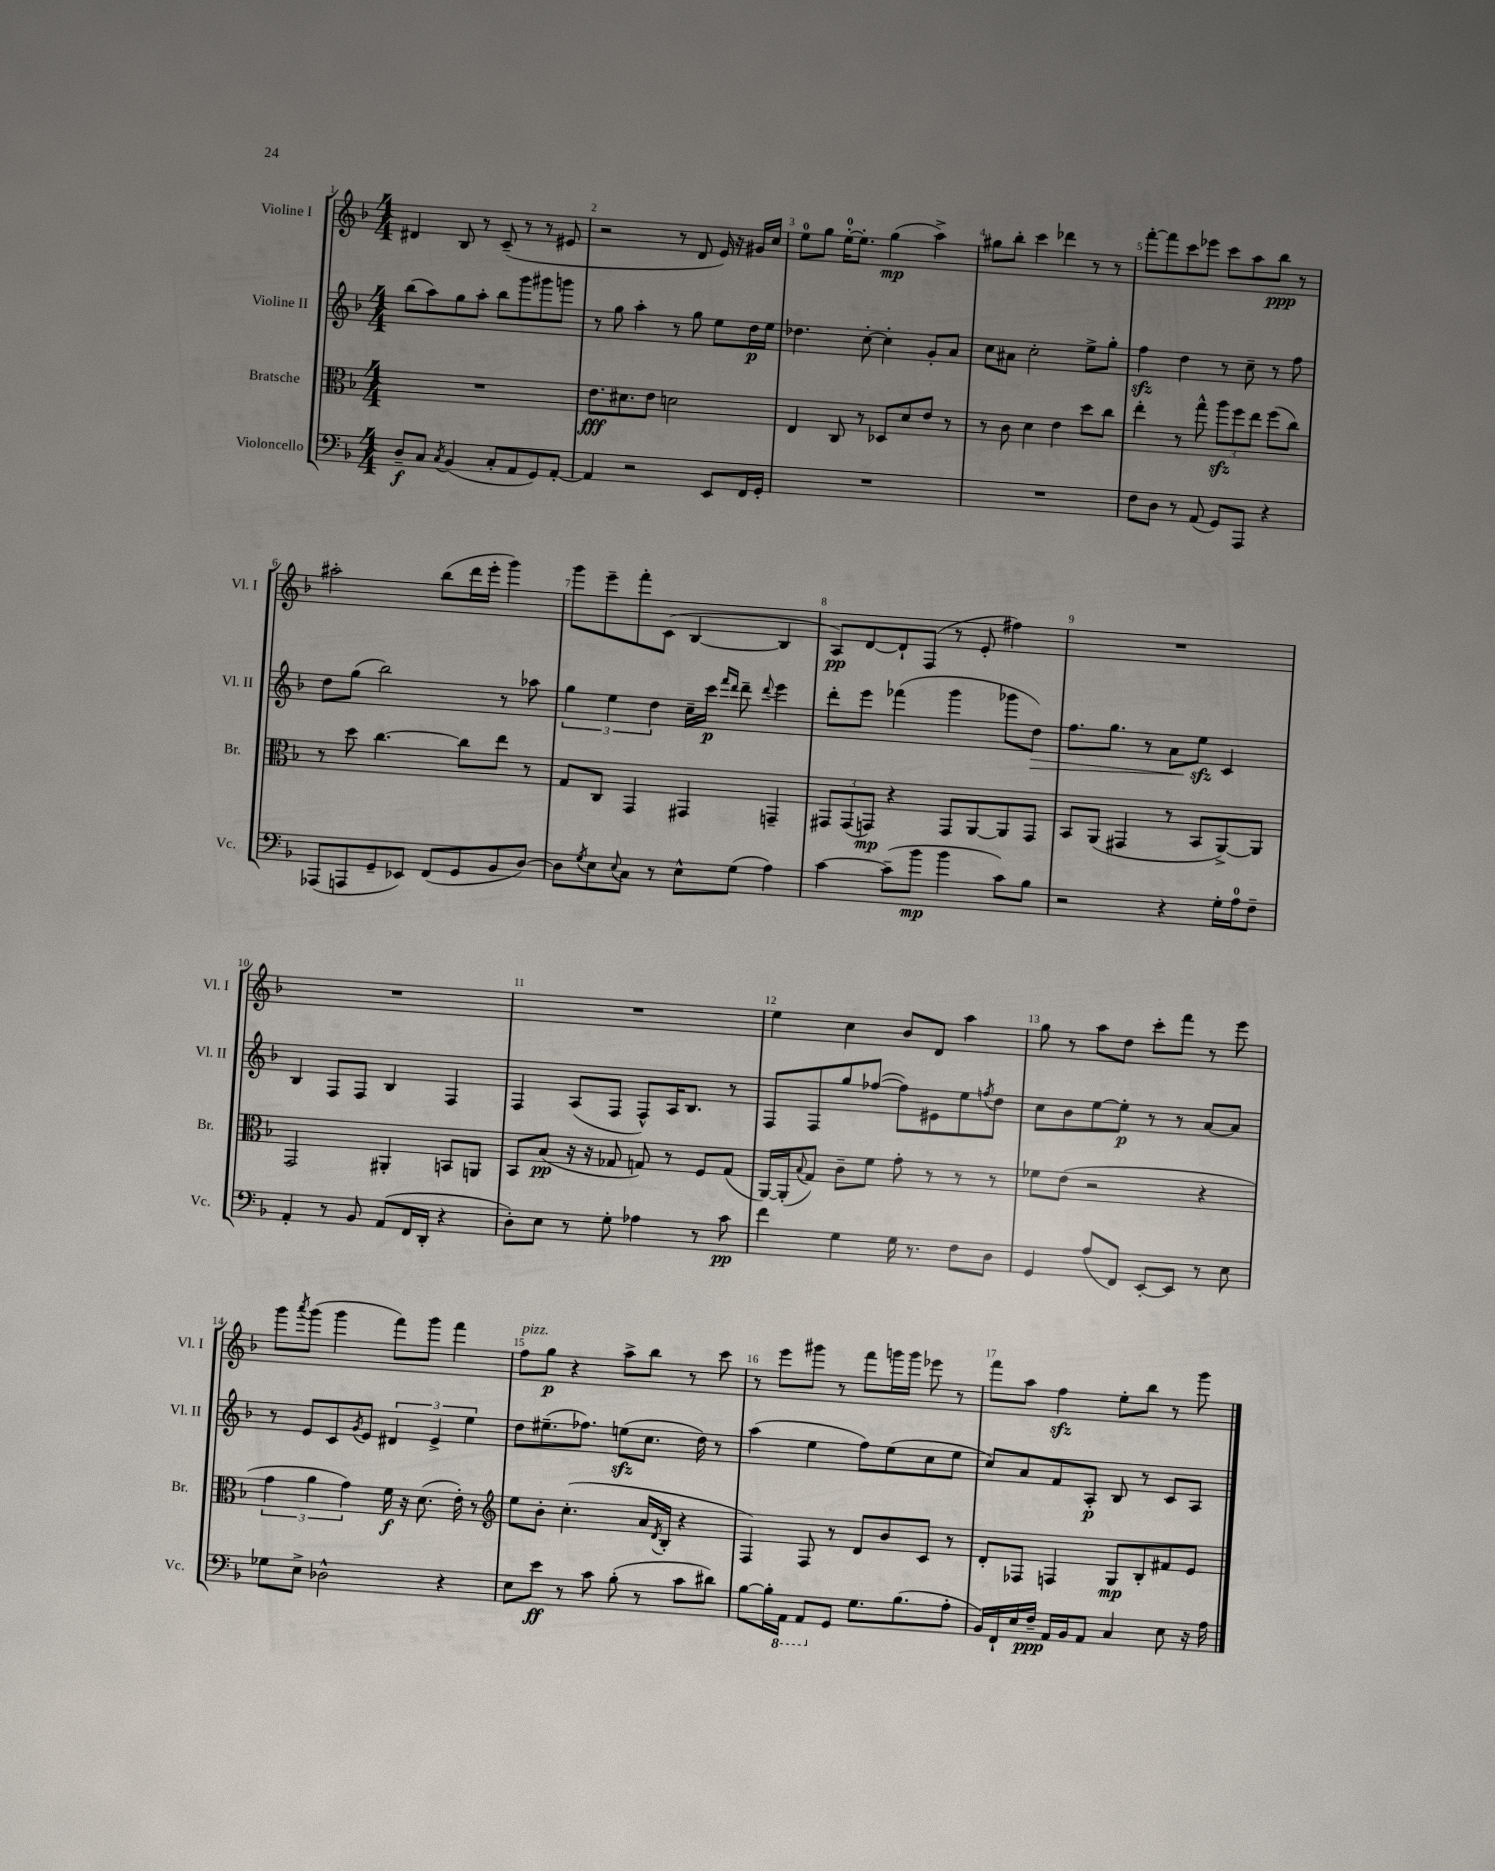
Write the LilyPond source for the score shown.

<<
\new StaffGroup <<
\new Staff = "s0" \with { instrumentName = "Violine I" shortInstrumentName = "Vl. I" } {
    \clef treble \key f \major \numericTimeSignature \time 4/4
    dis'4 bes8 r8 c'8--( r8 r8 eis'8 |
    r2 r8 d'8 e'16) r16 gis'16 c''16 |
    e''8-0 g''8 e''16-0~-. e''8.-. g''4\mp( a''4->) |
    gis''8 bes''8-. c'''4 des'''4 r8 r8 |
    f'''8~-. f'''8 c'''8 ees'''8 c'''8 a''8 bes''8\ppp r8 |
    ais''2-. bes''8( d'''16 e'''16-. g'''4) |
    g'''8 e'''8-- f'''8-. c'8( bes4~ bes4 |
    a8\pp) d'8~ d'8-! f8( r8 e'8-. fis''4) |
    R1 |
    R1 |
    R1 |
    e''4 c''4 bes'8 d'8 a''4 |
    g''8 r8 a''8 d''8 c'''8-. f'''8 r8 e'''8 |
    g'''8 \acciaccatura { a'''8 } g'''8( g'''4 f'''8) g'''8 f'''4 |
    f''8^\markup { \italic "pizz." } g''8\p r4 a''8-> bes''8 r8 c'''8 |
    r8 e'''8 gis'''8 r8 f'''8 g'''16 g'''16 ees'''8 r8 |
    f'''8 a''8 f''4\sfz e''8-. bes''8 r8 g'''8 \bar "|." |
}
\new Staff = "s1" \with { instrumentName = "Violine II" shortInstrumentName = "Vl. II" } {
    \clef treble \key f \major \numericTimeSignature \time 4/4
    bes''8( a''8) g''8 a''8-. bes''8 g'''8 gis'''8 g'''8 |
    r8 g''8 a''4-. r8 g''8 e''8 d''16\p e''16 |
    des''4. c''8~-. c''4-. g'8-. a'8 |
    c''8 ais'8 c''2-. e''8-> g''8-. |
    f''4\sfz d''4 r8 c''8-- r8 f''8 |
    d''8 g''8( bes''2) r8 aes''8 |
    \tuplet 3/2 { g''4 e''4 d''4 } c''16-- c'''16\p \grace { f'''16 d'''16 } d'''8-- \appoggiatura { d'''8 } e'''4 |
    d'''8-. e'''8 fes'''4( g'''4 ges'''8 d''8\>) |
    f''8. g''8. r8 a'8 e''8\sfz\! c'4 |
    bes4 f8 f8 bes4 f4 |
    f4 a8( f8 f8-^) a16 bes8. r8 |
    f8 f8 g''8 fes''8~( fes''8) eis'8 e''8 \acciaccatura { f''8 } d''8 |
    c''8 bes'8 e''8~ e''8-.\p r8 r8 a'8~ a'8 |
    r8 e'8 c'8 \acciaccatura { g'8 } e'8 \tuplet 3/2 { dis'4 e'4-> e''4 } |
    d''8 eis''8.--( fes''8.) e''8\sfz( c''8. d''16) r8 |
    a''4( e''4 f''8) e''8( c''8 e''8 |
    c''8) a'8 f'8 a8-.\p bes8 r8 c'8 a8 \bar "|." |
}
\new Staff = "s2" \with { instrumentName = "Bratsche" shortInstrumentName = "Br." } {
    \clef alto \key f \major \numericTimeSignature \time 4/4
    R1 |
    e'8.\fff dis'8. e'8 d'2 |
    e4 c8 r8 des8 d'8 e'8 r8 |
    r8 c'8 d'4 e'4 d''8 c''8 |
    e''4-. r8 g''8-^ \tuplet 3/2 { a''8\sfz f''8 e''8 } f''8( c''8) |
    r8 d''8 c''4.~ c''8 e''8 r8 |
    g8 c8 g,4 gis,4 g,4-- |
    \tuplet 3/2 { gis,8 gis,8( g,8\mp) } r4 g,8 a,8~ a,8 g,8 |
    bes,8 a,8( gis,4 r8 bes,8 a,8~->) a,8 |
    g,2 ais,4-. b,8 a,8 |
    bes,8 bes8\pp( r16 r16 ges8 g8) r8 f8 g8( |
    a,16~) a,16-.( \appoggiatura { bes8 } g8) c'8-- f'8 g'8-. r8 r8 r8 |
    fes'8 e'8( r2 r4 |
    \tuplet 3/2 { g'4 a'4 g'4) } f'16\f r16 d'8.( e'16-.) r8 |
    \clef treble e''8 bes'8-. c''4.-.( a'16 \acciaccatura { d'8 } bes16-. r4 |
    f4) f8 r8 d'8 bes'8 c'8 r8 |
    d'8-. fes8 f4 g8\mp bes8-. fis'8 e'8 \bar "|." |
}
\new Staff = "s3" \with { instrumentName = "Violoncello" shortInstrumentName = "Vc." } {
    \clef bass \key f \major \numericTimeSignature \time 4/4
    d8--\f c8 \acciaccatura { c8 } bes,4( c8-. a,8 g,8) a,8~-. |
    a,4 r2 e,8 f,16 g,16-. |
    R1 |
    R1 |
    f8 d8 r8 a,8( g,8) a,,8 r4 |
    aes,,8( a,,8 g,8-- ees,8) f,8( g,8 bes,8 d8~) |
    d8 \acciaccatura { g8 } e8 \appoggiatura { e8 } c8 r8 e8-^ g8( a4) |
    c'4~ c'8--( bes'8\mp bes'4 c'8) bes8 |
    r2 r4 g16-. a16-0 f8-- |
    a,4-. r8 bes,8 a,8( f,16 d,16-. r4 |
    d8-.) e8 r8 g8-. aes4 r8 c'8\pp |
    f'4 g4 g16 r8. f8 d8 |
    g,4 a8( f,8) e,8~-. e,8 r8 e8 |
    ges8 e8-> des2-^ r4 |
    e8 e'8\ff r8 c'8 bes8-.( r8 c'8 dis'8) |
    bes8~ bes16-. \ottava #-1 a,,16 a,,8 \ottava #0 g,8 g8. bes8.( a8-. |
    bes,16) f,16-! e16 f16--\ppp a,16 bes,16 a,8 c4 e8 r16 a16 \bar "|." |
}
>>
>>
\layout { \context { \Score \override BarNumber.break-visibility = ##(#f #t #t) barNumberVisibility = #all-bar-numbers-visible } }
